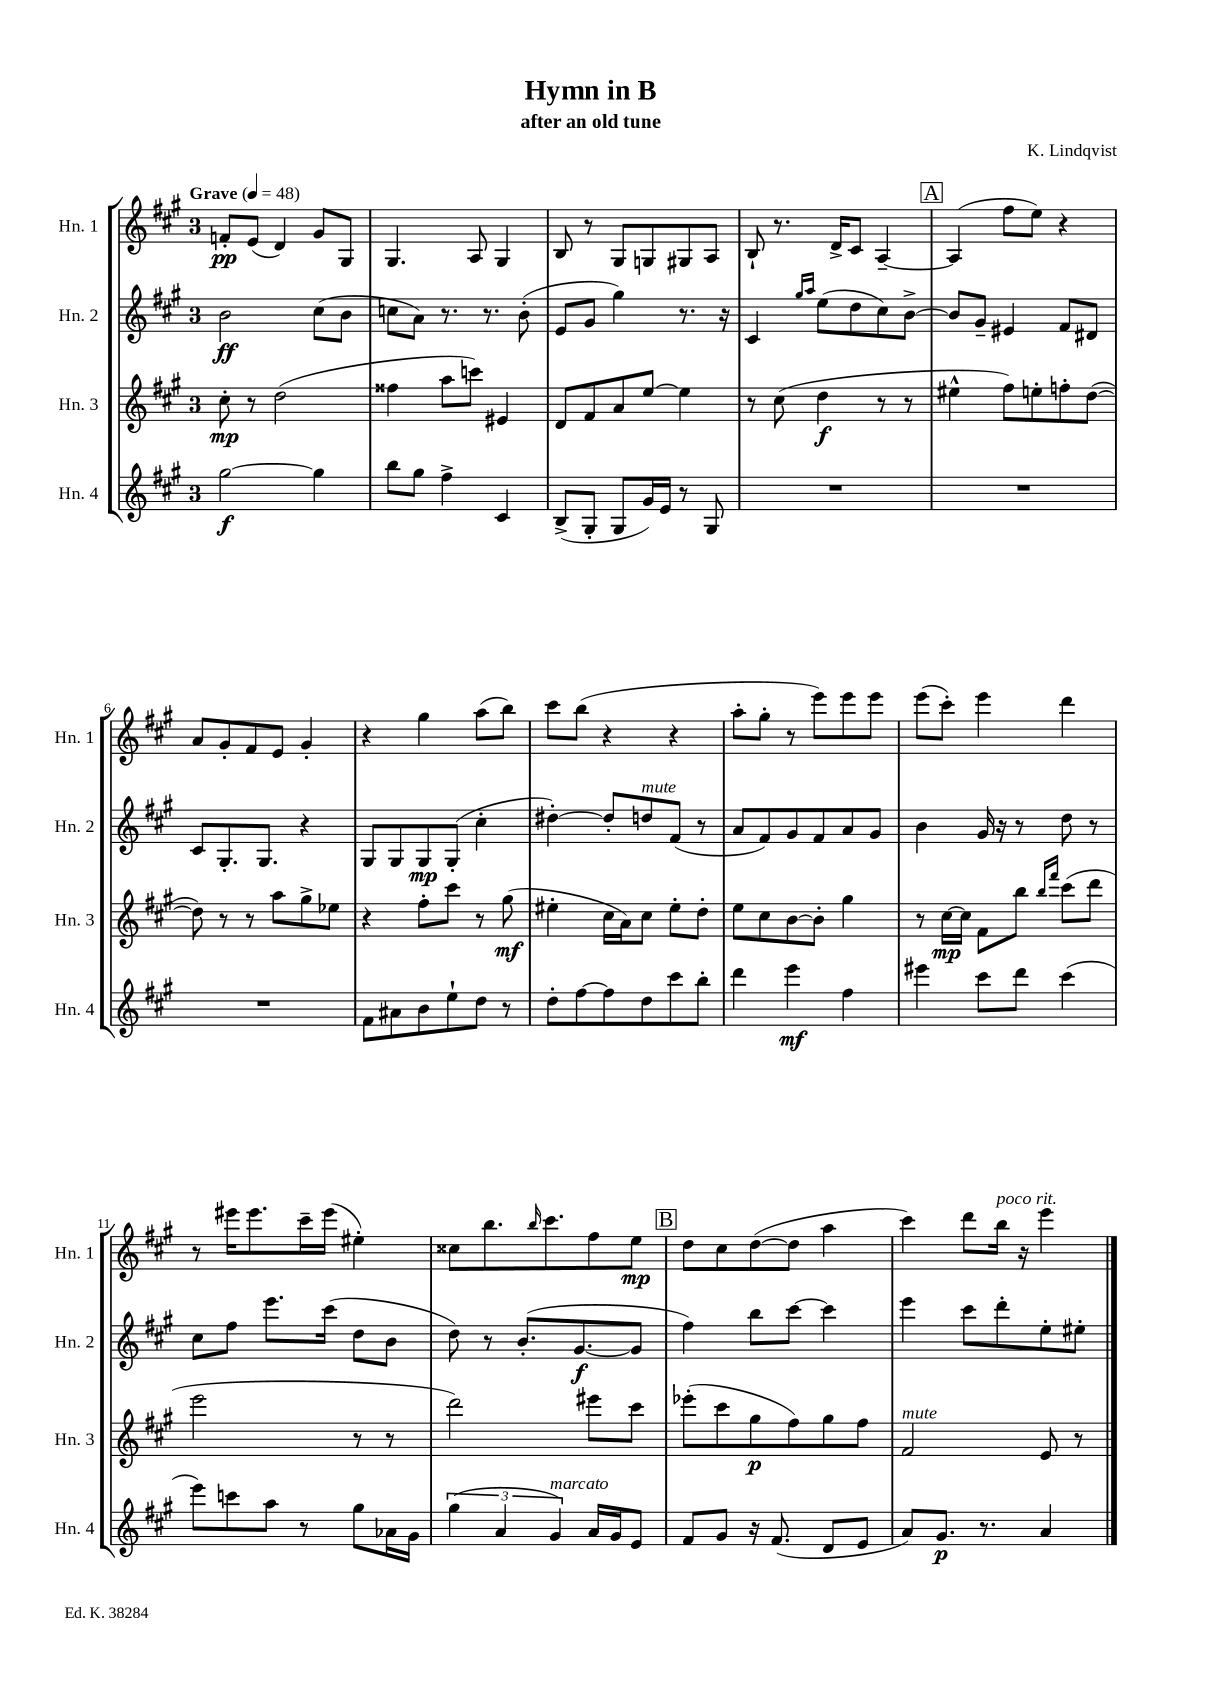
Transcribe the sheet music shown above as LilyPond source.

\header { title = "Hymn in B" composer = "K. Lindqvist" subtitle = "after an old tune" }
<<
\new StaffGroup <<
\new Staff = "s0" \with { instrumentName = "Hn. 1" shortInstrumentName = "Hn. 1" } {
    \clef treble \key a \major \once \override Staff.TimeSignature.style = #'single-digit \time 3/4 \tempo "Grave" 4 = 48
    f'8-.\pp e'8( d'4) gis'8 gis8 |
    gis4. a8 gis4 |
    b8 r8 gis8 g8 gis8 a8 |
    b8-! r8. d'16-> cis'8 a4~-- |
    \mark \markup { \box "A" } a4( fis''8 e''8) r4 |
    a'8 gis'8-. fis'8 e'8 gis'4-. |
    r4 gis''4 a''8( b''8) |
    cis'''8 b''8( r4 r4 |
    a''8-. gis''8-. r8 e'''8) e'''8 e'''8 |
    e'''8( cis'''8-.) e'''4 d'''4 |
    r8 eis'''16 eis'''8. cis'''16-- eis'''16( eis''4-.) |
    cisis''8 b''8. \grace { b''16 } cis'''8. fis''8 e''8\mp |
    \mark \markup { \box "B" } d''8 cis''8 d''8~( d''8 a''4 |
    cis'''4) d'''8 b''16^\markup { \italic "poco rit." } r16 e'''4 \bar "|." |
}
\new Staff = "s1" \with { instrumentName = "Hn. 2" shortInstrumentName = "Hn. 2" } {
    \clef treble \key a \major \once \override Staff.TimeSignature.style = #'single-digit \time 3/4
    b'2\ff cis''8( b'8 |
    c''8 a'8) r8. r8. b'8-.( |
    e'8 gis'8 gis''4) r8. r16 |
    cis'4 \grace { gis''16 a''16 } e''8( d''8 cis''8) b'8~-> |
    \mark \markup { \box "A" } b'8 gis'8-- eis'4 fis'8 dis'8 |
    cis'8 gis8.-. gis8. r4 |
    gis8 gis8 gis8\mp gis8-.( cis''4-. |
    dis''4~-.) dis''8-. d''8^\markup { \italic "mute" } fis'8( r8 |
    a'8 fis'8) gis'8 fis'8 a'8 gis'8 |
    b'4 gis'16 r16 r8 d''8 r8 |
    cis''8 fis''8 e'''8. cis'''16( d''8 b'8 |
    d''8) r8 b'8.-.( gis'8.~\f gis'8 |
    \mark \markup { \box "B" } fis''4) b''8 cis'''8~ cis'''4 |
    e'''4 cis'''8 d'''8-. e''8-. eis''8-. \bar "|." |
}
\new Staff = "s2" \with { instrumentName = "Hn. 3" shortInstrumentName = "Hn. 3" } {
    \clef treble \key a \major \once \override Staff.TimeSignature.style = #'single-digit \time 3/4
    cis''8-.\mp r8 d''2( |
    fisis''4 a''8 c'''8) eis'4 |
    d'8 fis'8 a'8 e''8~ e''4 |
    r8 cis''8( d''4\f r8 r8 |
    \mark \markup { \box "A" } eis''4-^ fis''8) e''8-. f''8-. d''8~( |
    d''8) r8 r8 a''8 gis''8-> ees''8 |
    r4 fis''8-. cis'''8 r8 gis''8\mf( |
    eis''4-. cis''16 a'16) cis''8 eis''8-. d''8-. |
    e''8 cis''8 b'8~ b'8-. gis''4 |
    r8 cis''16~\mp cis''16 fis'8 b''8 \grace { b''16 fis'''16 } cis'''8( d'''8 |
    e'''2 r8 r8 |
    d'''2) eis'''8 cis'''8 |
    \mark \markup { \box "B" } ees'''8-.( cis'''8 gis''8\p fis''8) gis''8 fis''8 |
    fis'2^\markup { \italic "mute" } e'8 r8 \bar "|." |
}
\new Staff = "s3" \with { instrumentName = "Hn. 4" shortInstrumentName = "Hn. 4" } {
    \clef treble \key a \major \once \override Staff.TimeSignature.style = #'single-digit \time 3/4
    gis''2~\f gis''4 |
    b''8 gis''8 fis''4-> cis'4 |
    b8->( gis8-. gis8 gis'16) e'16 r8 gis8 |
    R2. |
    \mark \markup { \box "A" } R2. |
    R2. |
    fis'8 ais'8 b'8 e''8-! d''8 r8 |
    d''8-. fis''8~ fis''8 d''8 cis'''8 b''8-. |
    d'''4 e'''4\mf fis''4 |
    eis'''4 cis'''8 d'''8 cis'''4( |
    e'''8) c'''8 a''8 r8 gis''8 aes'16 gis'16 |
    \tuplet 3/2 { gis''4( a'4 gis'4^\markup { \italic "marcato" }) } a'16 gis'16 e'8 |
    \mark \markup { \box "B" } fis'8 gis'8 r16 fis'8.( d'8 e'8 |
    a'8) gis'8.\p r8. a'4 \bar "|." |
}
>>
>>
